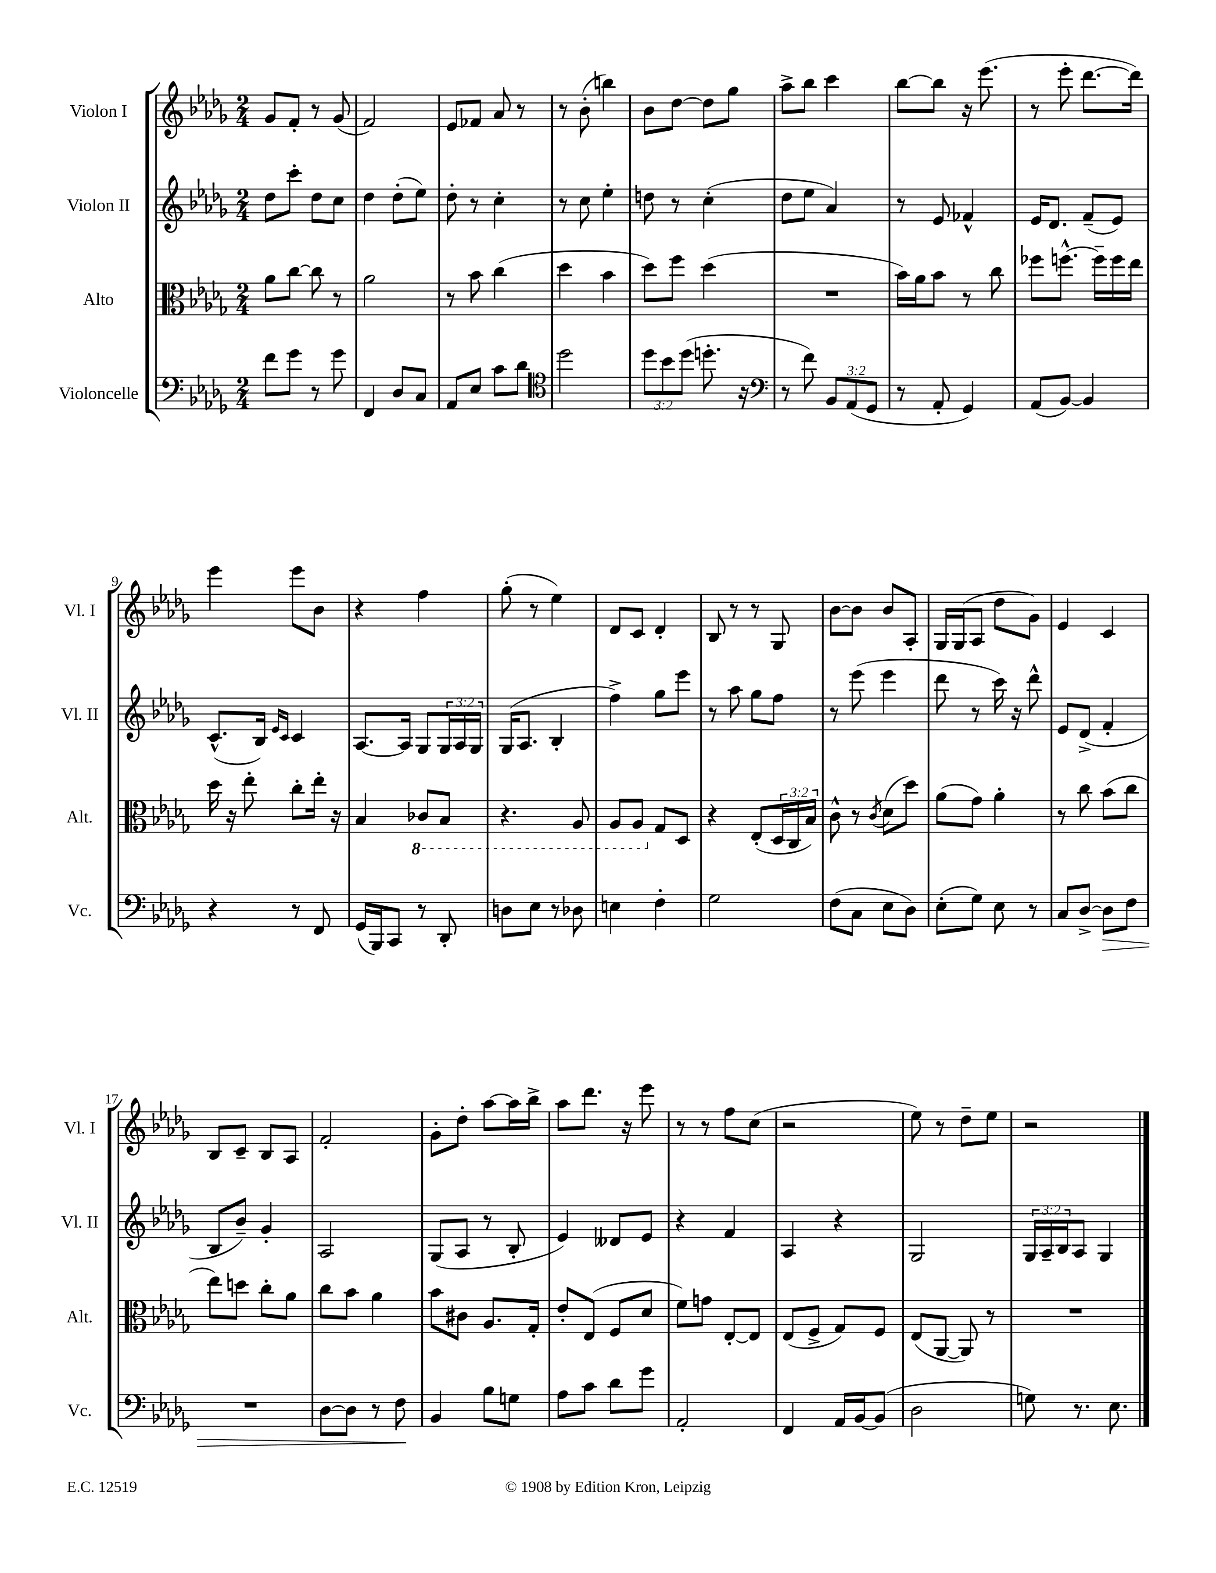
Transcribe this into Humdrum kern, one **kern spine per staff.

**kern	**kern	**kern	**kern
*staff4	*staff3	*staff2	*staff1
*clefF4	*clefC3	*clefG2	*clefG2
*k[b-e-a-d-g-]	*k[b-e-a-d-g-]	*k[b-e-a-d-g-]	*k[b-e-a-d-g-]
*M2/4	*M2/4	*M2/4	*M2/4
8f	8a-	8dd-	8g-
8g-	[8cc	8ccc'	8f'
8r	8cc]	8dd-	8r
8g-	8r	8cc	(8g-
=	=	=	=
4FF	2a-	4dd-	2f)
8D-	.	(8dd-'	.
8C	.	8ee-)	.
=	=	=	=
8AA-	8r	8dd-'	8e-
8E-	8b-	8r	8f-
8c	(4cc	4cc'	8a-
8d-	.	.	8r
=	=	=	=
*clefC4	*	*	*
2dd-	4dd-	8r	8r
.	.	8cc	(8b-'
.	4b-	4ee-'	4bb)
=	=	=	=
12dd-	8dd-)	8dd	8b-
12b-	.	.	.
.	8ff	8r	[8dd-
(12dd-	.	.	.
8.dd'	(4dd-	(4cc'	8dd-]
.	.	.	8gg-
16r	.	.	.
=	=	=	=
*clefF4	*	*	*
8r	2r	8dd-	8aa-^
8f)	.	8ee-	8bb-
12BB-	.	4a-)	4ccc
(12AA-	.	.	.
12GG-	.	.	.
=	=	=	=
8r	16b-)	8r	[8bb-
.	16a-	.	.
8AA-'	8b-	8e-	8bb-]
4GG-)	8r	4f-^^	16r
.	.	.	(8.eee-
.	8cc	.	.
=	=	=	=
(8AA-	8ff-	16e-	8r
.	.	8.d-	.
[8BB-)	[8.ff^^	.	8eee-'
4BB-]	.	(8f~	[8.ddd-
.	16ff~]	.	.
.	16ff	8e-)	.
.	16ee-	.	16ddd-])
=	=	=	=
4r	16dd-	(8.c^^	4eee-
.	16r	.	.
.	8ee-'	.	.
.	.	16B-)	.
.	.	16qqe-	.
.	.	16qqc	.
8r	8cc'	4c	8eee-
8FF	16ee-'	.	8b-
.	16r	.	.
=	=	=	=
(16GG-	4B-	[8.A-	4r
16BBB-)	.	.	.
8CC	.	.	.
.	.	16A-]	.
8r	8C-	8G-	4ff
8DD-'	8BB-	24G-	.
.	.	24A-	.
.	.	24G-	.
=	=	=	=
8D	4.r	(16G-	(8gg-'
.	.	8.A-	.
8E-	.	.	8r
8r	.	4B-'	4ee-)
8D-	8AA-	.	.
=	=	=	=
4E	8AA-	4ff^)	8d-
.	8AA-	.	8c
4F'	8G-	8gg-	4d-'
.	8D-	8eee-	.
=	=	=	=
2G-	4r	8r	8B-
.	.	8aa-	8r
.	(8E-'	8gg-	8r
.	24D-	8ff	8G-
.	24C	.	.
.	24B-)	.	.
=	=	=	=
(8F	8c^^	8r	[8b-
8C	8r	(8eee-	8b-]
.	8qc	.	.
8E-	(8d-	4eee-	8b-
8D-)	8dd-)	.	8A-'
=	=	=	=
(8E-'	(8a-	8ddd-	16G-
.	.	.	(16G-
8G-)	8g-)	8r	8A-
8E-	4a-'	16ccc)	8dd-
.	.	16r	.
8r	.	8ddd-^^	8g-)
=	=	=	=
8C	8r	8e-	4e-
[8D-^	8cc	(8d-^	.
8D-]	(8b-	4f'	4c
8F	8cc	.	.
=	=	=	=
2r	8ee-)	8B-	8B-
.	8dd	8b-~)	8c~
.	8cc'	4g-'	8B-
.	8a-	.	8A-
=	=	=	=
[8D-	8cc	2A-	2f'
8D-]	8b-	.	.
8r	4a-	.	.
8F	.	.	.
=	=	=	=
4BB-	8b-	(8G-	8g-'
.	8c#	8A-	8dd-'
8B-	8.A-	8r	[8aa-
8G	.	8B-'	16aa-]
.	16G-'	.	16bb-^
=	=	=	=
8A-	8e-'	4e-)	8aa-
8c	(8E-	.	8.ddd-
8d-	8F	8d--	.
.	.	.	16r
8g-	8d-	8e-	8eee-
=	=	=	=
2AA-'	8f)	4r	8r
.	8g	.	8r
.	[8E-'	4f	8ff
.	8E-]	.	(8cc
=	=	=	=
4FF	(8E-	4A-	2r
.	8F^	.	.
16AA-	8G-)	4r	.
[16BB-	.	.	.
(8BB-]	8F	.	.
=	=	=	=
2D-	(8E-	2G-	8ee-)
.	[8AA-	.	8r
.	8AA-])	.	8dd-~
.	8r	.	8ee-
=	=	=	=
8G)	2r	24G-	2r
.	.	24A-~	.
.	.	24B-	.
8.r	.	8A-	.
.	.	4G-	.
8.E-	.	.	.
==	==	==	==
*-	*-	*-	*-
